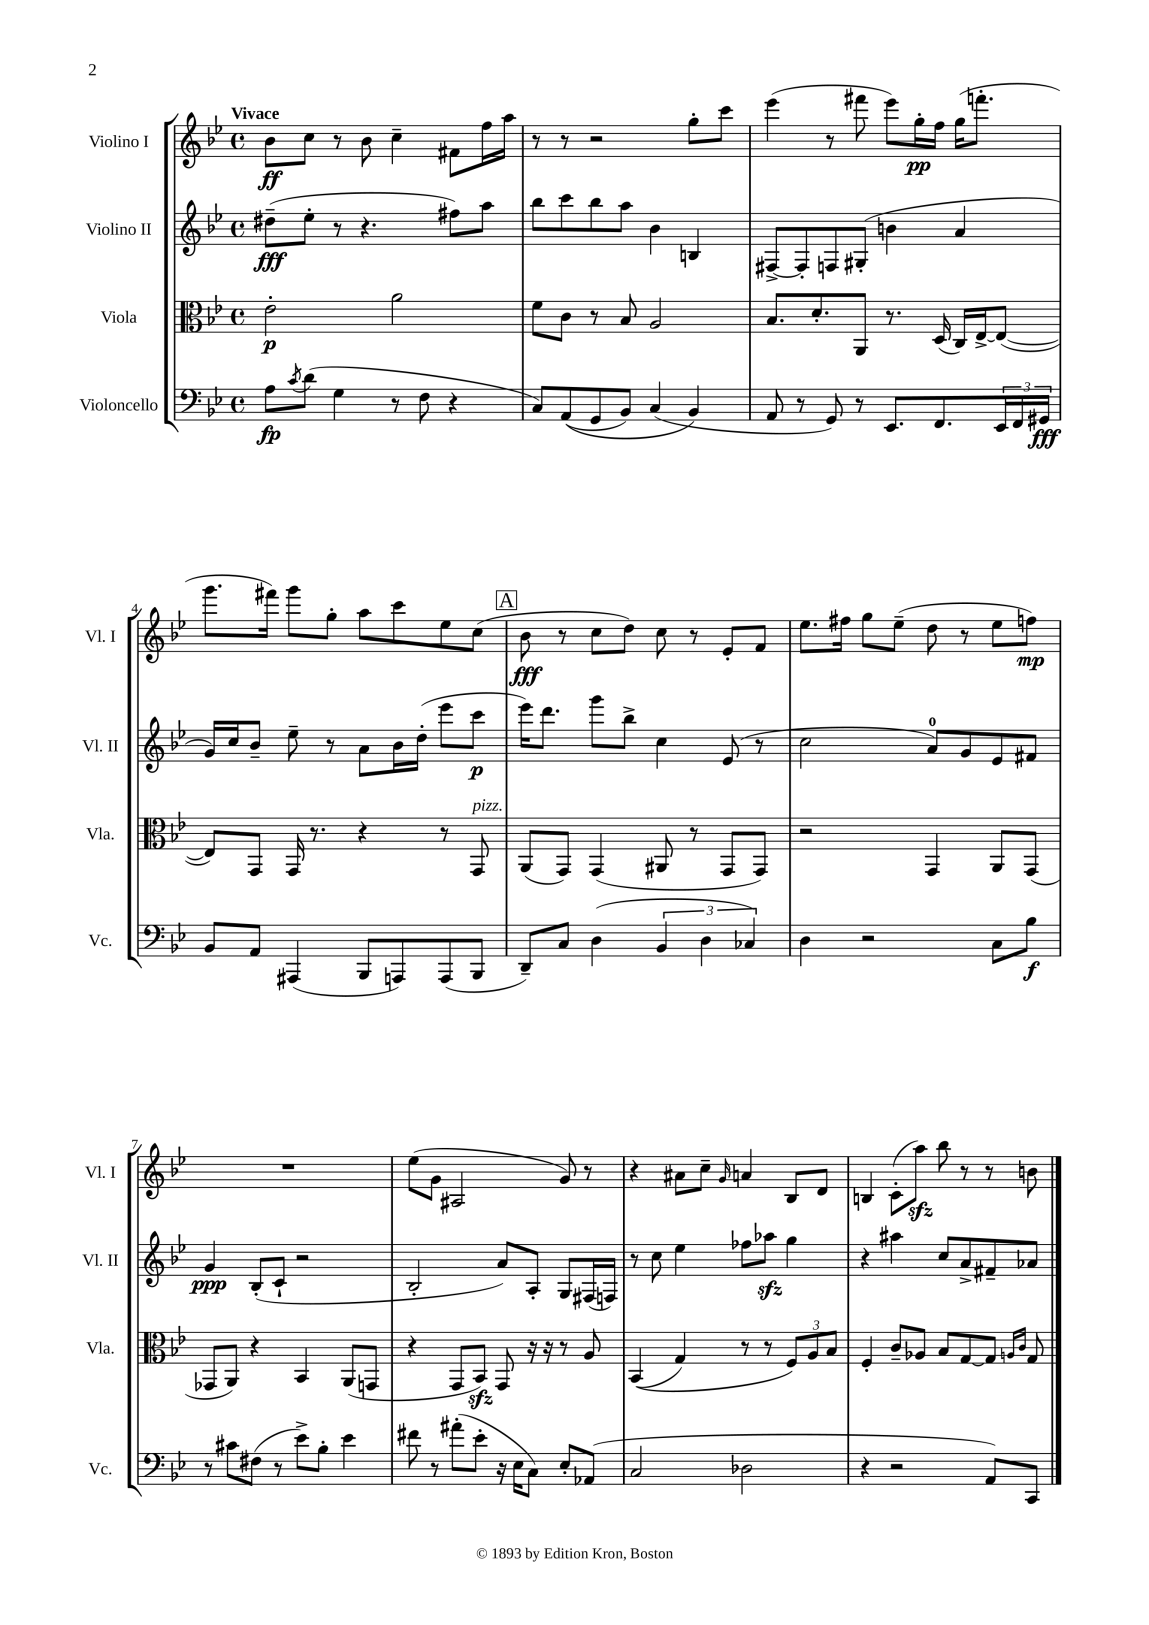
<<
\new StaffGroup <<
\new Staff = "s0" \with { instrumentName = "Violino I" shortInstrumentName = "Vl. I" } {
    \clef treble \key bes \major \defaultTimeSignature \time 4/4 \tempo "Vivace"
    bes'8\ff c''8 r8 bes'8 c''4-- fis'8 f''16 a''16 |
    r8 r8 r2 g''8-. c'''8 |
    ees'''4( r8 fis'''8 ees'''8) g''16-.\pp f''16 g''16( f'''8.-. |
    g'''8. fis'''16) g'''8 g''8-. a''8 c'''8 ees''8 c''8( |
    \mark \markup { \box "A" } bes'8\fff r8 c''8 d''8) c''8 r8 ees'8-. f'8 |
    ees''8. fis''16 g''8 ees''8--( d''8 r8 ees''8 f''8\mp) |
    R1 |
    ees''8( g'8 ais2 g'8) r8 |
    r4 ais'8 c''8-- \grace { g'16 } a'4 bes8 d'8 |
    b4 c'8-.( a''8\sfz) bes''8 r8 r8 b'8 \bar "|." |
}
\new Staff = "s1" \with { instrumentName = "Violino II" shortInstrumentName = "Vl. II" } {
    \clef treble \key bes \major \defaultTimeSignature \time 4/4
    dis''8--\fff( ees''8-. r8 r4. fis''8) a''8 |
    bes''8 c'''8 bes''8 a''8 bes'4 b4 |
    fis8~-> fis8-. f8 gis8-.( b'4 a'4 |
    g'16) c''16 bes'8-- ees''8-- r8 a'8 bes'16 d''16-.( ees'''8 c'''8\p |
    \mark \markup { \box "A" } ees'''16) d'''8. g'''8 bes''8-> c''4 ees'8( r8 |
    c''2 a'8-0) g'8 ees'8 fis'8 |
    g'4\ppp bes8-.( c'8-! r2 |
    bes2-. a'8) a8-. g8 fis16( f16) |
    r8 c''8 ees''4 fes''8 aes''8\sfz g''4 |
    r4 ais''4 c''8 a'8-> fis'8-- aes'8 \bar "|." |
}
\new Staff = "s2" \with { instrumentName = "Viola" shortInstrumentName = "Vla." } {
    \clef alto \key bes \major \defaultTimeSignature \time 4/4
    ees'2-.\p a'2 |
    f'8 c'8 r8 bes8 a2 |
    bes8. d'8.-. a,8 r8. d16( c16) ees16~-> ees8~( |
    ees8) g,8 g,16 r8. r4 r8 g,8^\markup { \italic "pizz." } |
    \mark \markup { \box "A" } a,8( g,8) g,4( ais,8 r8 g,8 g,8) |
    r2 g,4 a,8 g,8( |
    ges,8 a,8) r4 bes,4 a,8( g,8 |
    r4 g,8 bes,8\sfz) g,8 r16 r16 r8 a8 |
    bes,4(\( g4) r8 r8 \tuplet 3/2 { f8\) a8 bes8 } |
    f4-. c'8-- aes8 bes8 g8~ g8 \grace { a16 c'16 } g8 \bar "|." |
}
\new Staff = "s3" \with { instrumentName = "Violoncello" shortInstrumentName = "Vc." } {
    \clef bass \key bes \major \defaultTimeSignature \time 4/4
    a8\fp \acciaccatura { c'8 } d'8( g4 r8 f8 r4 |
    c8) a,8(\( g,8 bes,8) c4( bes,4\) |
    a,8 r8 g,8) r8 ees,8. f,8. \tuplet 3/2 { ees,16 f,16 gis,16\fff } |
    bes,8 a,8 ais,,4( bes,,8 a,,8) a,,8( bes,,8 |
    \mark \markup { \box "A" } d,8--) c8 d4( \tuplet 3/2 { bes,4 d4 ces4) } |
    d4 r2 c8 bes8\f |
    r8 cis'8 fis8( r8 ees'8->) bes8-. ees'4 |
    fis'8 r8 ais'8-.( ees'8-. r16 ees16 c8) ees8-. aes,8( |
    c2 des2 |
    r4 r2 a,8) c,8 \bar "|." |
}
>>
>>
